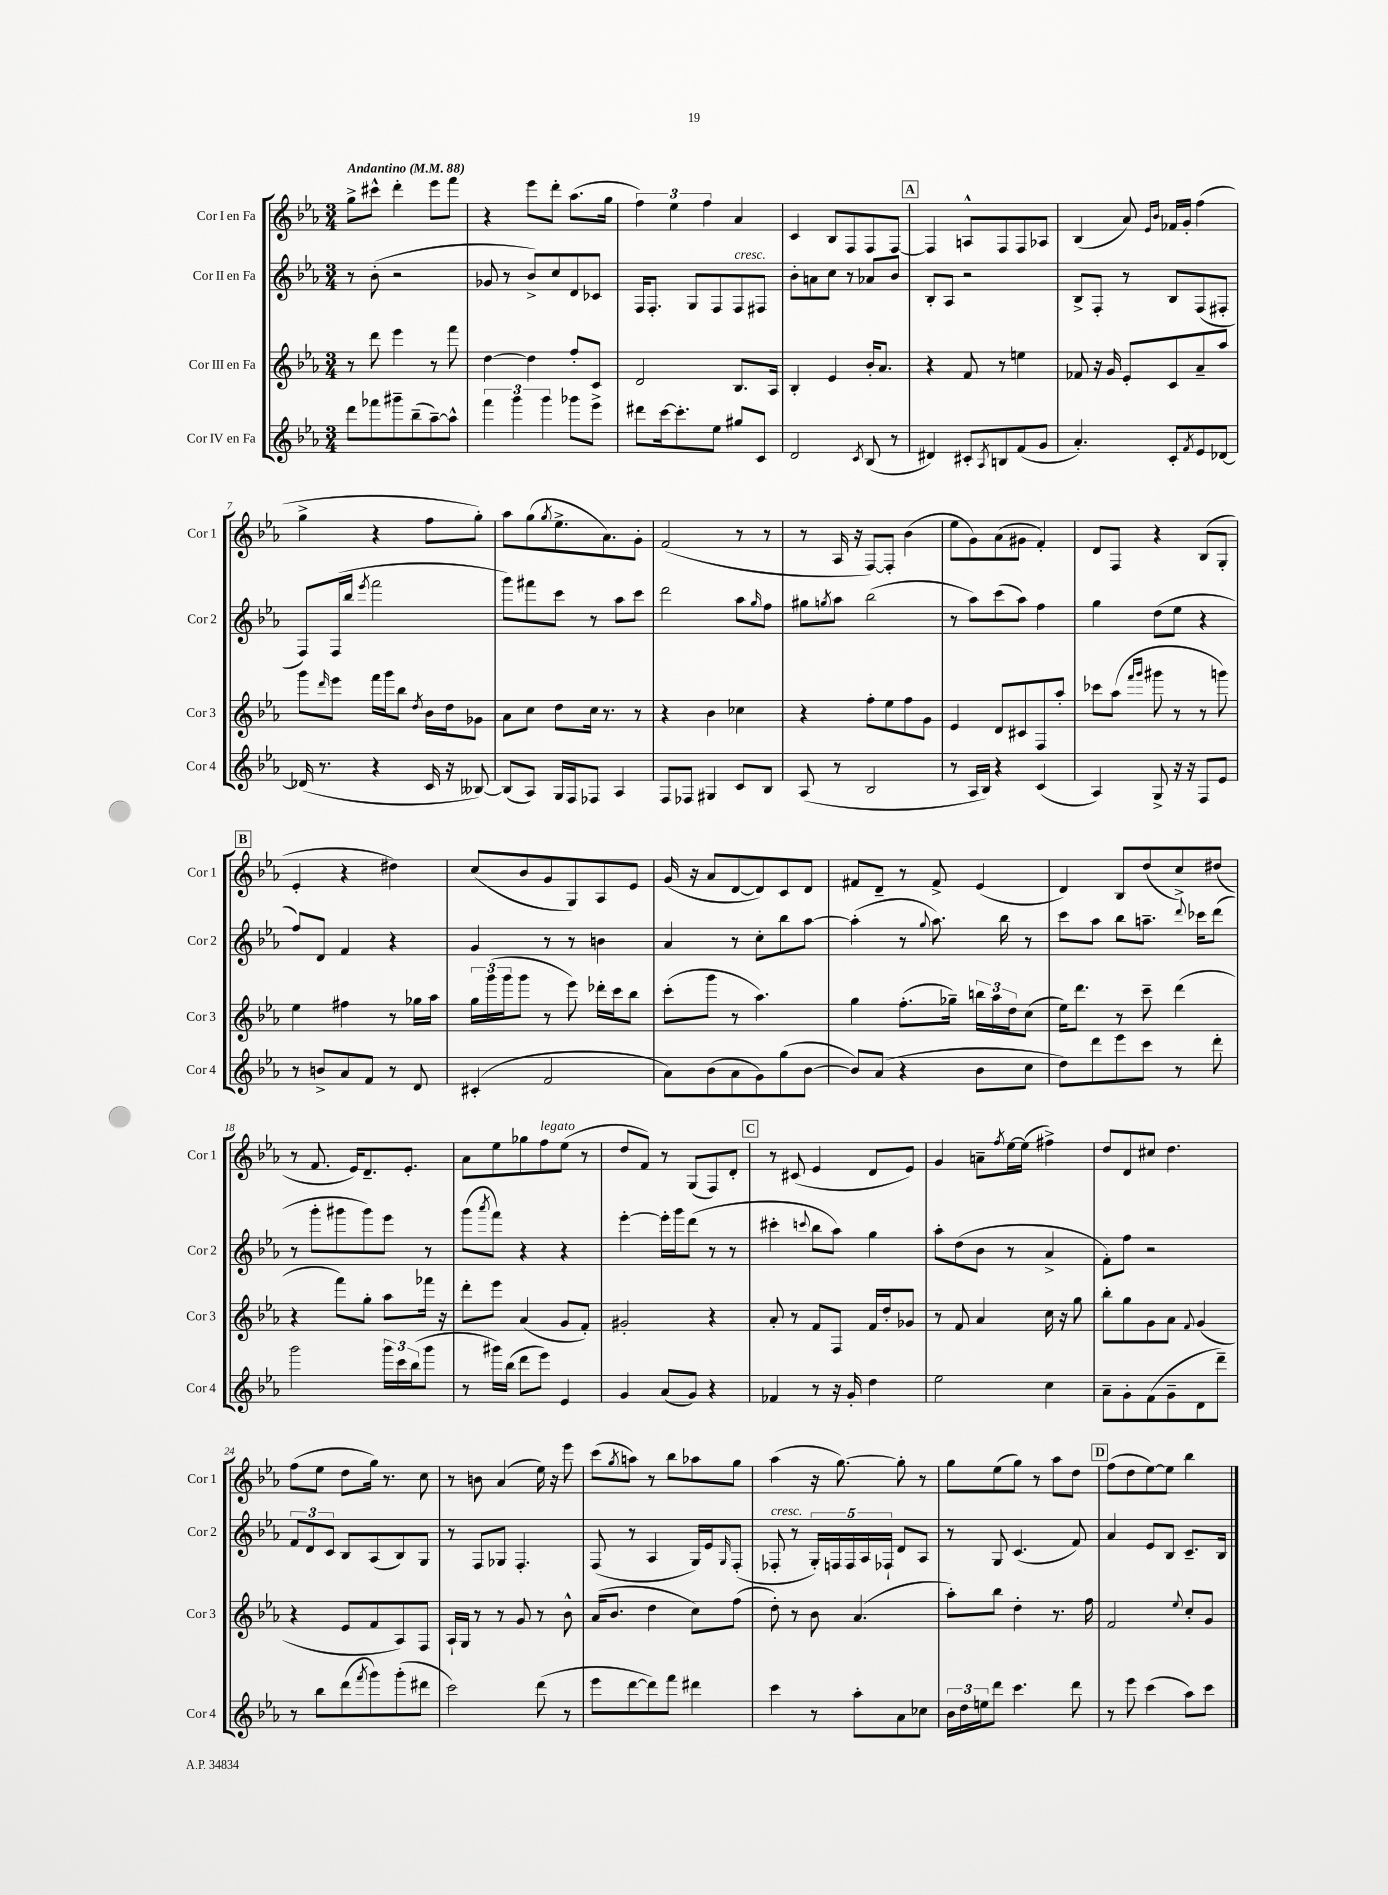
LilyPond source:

<<
\new StaffGroup <<
\new Staff = "s0" \with { instrumentName = "Cor I en Fa" shortInstrumentName = "Cor 1" } {
    \clef treble \key ees \major \numericTimeSignature \time 3/4 \tempo "Andantino" 4 = 88
    g''8-> cis'''8-^ d'''4-. ees'''8 f'''8 |
    r4 ees'''8 d'''8-. aes''8.( g''16 |
    \tuplet 3/2 { f''4) ees''4 f''4 } aes'4 |
    c'4 bes8 f8 f8 f8~ |
    \mark \markup { \box "A" } f4 a8-^ f8 f8 aes8 |
    bes4( aes'8) \grace { ees'16 bes'16 } fes'16 g'16-. f''4( |
    g''4-> r4 f''8 g''8-.) |
    aes''8 g''8( \acciaccatura { g''8 } ees''8.-> aes'8.) g'8-. |
    f'2( r8 r8 |
    r8 aes16 r16 f8~) f8-. bes'4( |
    ees''8 g'8) aes'8( gis'8 f'4-.) |
    d'8 f8 r4 bes8( g8-. |
    \mark \markup { \box "B" } ees'4-. r4 dis''4) |
    c''8( bes'8 g'8 g8) aes8 ees'8 |
    g'16( r16 aes'8 d'8~ d'8) c'8 d'8 |
    fis'8 d'8-- r8 fis'8-> ees'4( |
    d'4) bes8 d''8( c''8->) dis''8( |
    r8 f'8. ees'16) d'8.-- ees'8.-. |
    aes'8 ees''8 ges''8 f''8^\markup { \italic "legato" } ees''8( r8 |
    d''8 f'8) r8 g8( f8) d'8-. |
    \mark \markup { \box "C" } r8 cis'8( ees'4 d'8 ees'8) |
    g'4 a'8-- \acciaccatura { f''8 } ees''16~ ees''16( fis''4->) |
    d''8 d'8 cis''8 d''4. |
    f''8( ees''8 d''8 g''16) r8. c''8 |
    r8 b'8 aes'4( ees''16) r16 ees'''8 |
    c'''8( \acciaccatura { g''8 } a''8) r8 bes''8 aes''8 g''8 |
    aes''4( r16 g''8.~) g''8-. r8 |
    g''8 ees''8( g''8) r8 aes''8 d''8 |
    \mark \markup { \box "D" } f''8( d''8 ees''8~) ees''8 bes''4 \bar "|." |
}
\new Staff = "s1" \with { instrumentName = "Cor II en Fa" shortInstrumentName = "Cor 2" } {
    \clef treble \key ees \major \numericTimeSignature \time 3/4
    r8 bes'8-.( r2 |
    ges'8 r8 bes'8->) c''8 d'8 ces'8 |
    f16 f8.-. g8 f8 f8^\markup { \italic "cresc." } fis8 |
    bes'8-. a'8 c''8 r8 aes'8 bes'8 |
    \mark \markup { \box "A" } bes8-. aes8 r2 |
    bes8-> f8-. r8 bes8 f8( fis8-. |
    f8) f16( bes''16 \acciaccatura { ees'''8 } f'''2 |
    g'''8) fis'''8 c'''8 r8 aes''8 c'''8 |
    d'''2 aes''8 \grace { g''16 } f''8 |
    gis''8 \acciaccatura { g''8 } aes''8 bes''2( |
    r8 aes''8) c'''8( aes''8) f''4 |
    g''4 d''8( ees''8 r4 |
    \mark \markup { \box "B" } f''8) d'8 f'4 r4 |
    g'4 r8 r8 b'4 |
    aes'4 r8 c''8-. bes''8 aes''8~ |
    aes''4-.( r8 \appoggiatura { g''8 } aes''8.) bes''16 r8 |
    c'''8 aes''8 bes''8 a''8.-- \appoggiatura { d'''8 } ces'''16 d'''8( |
    r8 g'''8-. gis'''8 gis'''8) ees'''8 r8 |
    g'''8( \acciaccatura { aes'''8 } f'''8) r4 r4 |
    ees'''4~-. ees'''16-. g'''16 d'''8( r8 r8 |
    \mark \markup { \box "C" } cis'''4-. \appoggiatura { c'''8 } bes''8 aes''8) g''4 |
    aes''8-. d''8( bes'8 r8 aes'4-> |
    f'8-.) f''8 r2 |
    \tuplet 3/2 { f'8 d'8 c'8 } bes8 aes8( bes8) g8 |
    r8 f8 ges8 f4.-. |
    f8( r8 aes4 g16) ees'16 \grace { g16 } f8-.( |
    fes8-.^\markup { \italic "cresc." } r8 \tuplet 5/4 { g16-.) f16 f16 aes16 fes16-! } d'8 aes8 |
    r8 g8 c'4.( f'8) |
    \mark \markup { \box "D" } aes'4 ees'8 bes8 c'8.-- bes16 \bar "|." |
}
\new Staff = "s2" \with { instrumentName = "Cor III en Fa" shortInstrumentName = "Cor 3" } {
    \clef treble \key ees \major \numericTimeSignature \time 3/4
    r8 d'''8 ees'''4 r8 f'''8 |
    d''4~ d''4 f''8-. c'8 |
    d'2 bes8. aes16 |
    bes4-. ees'4 bes'16-. aes'8. |
    \mark \markup { \box "A" } r4 f'8 r8 e''4 |
    fes'8 r16 g'16 ees'8-. c'8 aes'8-- aes''8 |
    g'''8 \grace { d'''16 } ees'''8 f'''16 g'''16 bes''8 \acciaccatura { d''8 } bes'16 d''16 ges'8 |
    aes'8 c''8 d''8 c''16 r8. r8 |
    r4 bes'4 ces''4 |
    r4 f''8-. ees''8 f''8 g'8 |
    ees'4 d'8 cis'8 f8 aes''8-. |
    ces'''8 aes''8( \grace { f'''16 g'''16 } gis'''8 r8 r8 g'''8) |
    \mark \markup { \box "B" } ees''4 fis''4 r8 ges''16 aes''16 |
    \tuplet 3/2 { g''16 g'''16( g'''16 } g'''8 r8 ees'''8) des'''16-. c'''16 bes''8 |
    c'''8-.( g'''8 r8 aes''4.) |
    g''4 f''8.-.( ges''16--) \tuplet 3/2 { b''16 aes''16 d''16 } c''8( |
    ees''16) d'''8. r8 c'''8-- d'''4( |
    r4 f'''8) g''8-. aes''8 fes'''16 r16 |
    d'''8-. ees'''8 aes'4( g'8 f'8-.) |
    gis'2-. r4 |
    \mark \markup { \box "C" } aes'8-. r8 f'8 f8 f'16 d''16-. ges'8 |
    r8 f'8 aes'4 c''16 r16 g''8 |
    bes''8-. g''8 g'8 aes'8 \appoggiatura { f'8 } g'4( |
    r4 ees'8 f'8 aes8) f8 |
    aes16-! g16 r8 r8 g'8 r8 bes'8-^ |
    aes'16( bes'8. d''4 c''8) f''8( |
    d''8-.) r8 bes'8 aes'4.( |
    aes''8-.) bes''8 d''4-. r8. f''16 |
    \mark \markup { \box "D" } f'2 \appoggiatura { ees''8 } c''8-. g'8 \bar "|." |
}
\new Staff = "s3" \with { instrumentName = "Cor IV en Fa" shortInstrumentName = "Cor 4" } {
    \clef treble \key ees \major \numericTimeSignature \time 3/4
    d'''8 fes'''8 gis'''8-- bes''8--( aes''8~--) aes''8-^ |
    \tuplet 3/2 { f'''4 g'''4 g'''4 } ges'''8 ees'''8-> |
    dis'''8 c'''16~ c'''8.-. ees''8 gis''8 c'8 |
    d'2 \acciaccatura { c'8 } bes8( r8 |
    \mark \markup { \box "A" } dis'4) cis'8-. \acciaccatura { aes8 } b8 f'8( g'8 |
    aes'4.-.) c'8-. \acciaccatura { f'8 } ees'8 des'8~ |
    des'16( r8. r4 c'16 r16 beses8~) |
    beses8( aes8) g16 f16 fes8 aes4 |
    f8 fes8 gis4 c'8 bes8 |
    aes8( r8 bes2 |
    r8 aes16 bes16) r4 c'4( |
    aes4) g8-> r16 r16 f8 ees'8 |
    \mark \markup { \box "B" } r8 b'8-> aes'8 f'8 r8 d'8 |
    cis'4-.( f'2 |
    aes'8) bes'8( aes'8 g'8) g''8( bes'8~ |
    bes'8) aes'8( r4 bes'8 c''8 |
    d''8) d'''8 ees'''8 c'''8 r8 d'''8-. |
    g'''2 \tuplet 3/2 { g'''16 c'''16 bes''16( } g'''8 |
    r8 gis'''16) bes''16( d'''8 ees'''8) ees'4 |
    g'4 aes'8( g'8) r4 |
    \mark \markup { \box "C" } fes'4 r8 r16 g'16-. d''4 |
    ees''2 c''4 |
    aes'8-- g'8-. f'8( g'8-- d'8 d'''8--) |
    r8 bes''8 d'''8( \acciaccatura { f'''8 } g'''8) g'''8-.( dis'''8 |
    c'''2) d'''8( r8 |
    ees'''8 d'''8~ d'''8) f'''8 dis'''4 |
    c'''4 r8 aes''8-. aes'8 ces''8 |
    \tuplet 3/2 { bes'16 d''16 e''16 } d'''8 c'''4. d'''8 |
    \mark \markup { \box "D" } r8 ees'''8 c'''4( aes''8) c'''8 \bar "|." |
}
>>
>>
